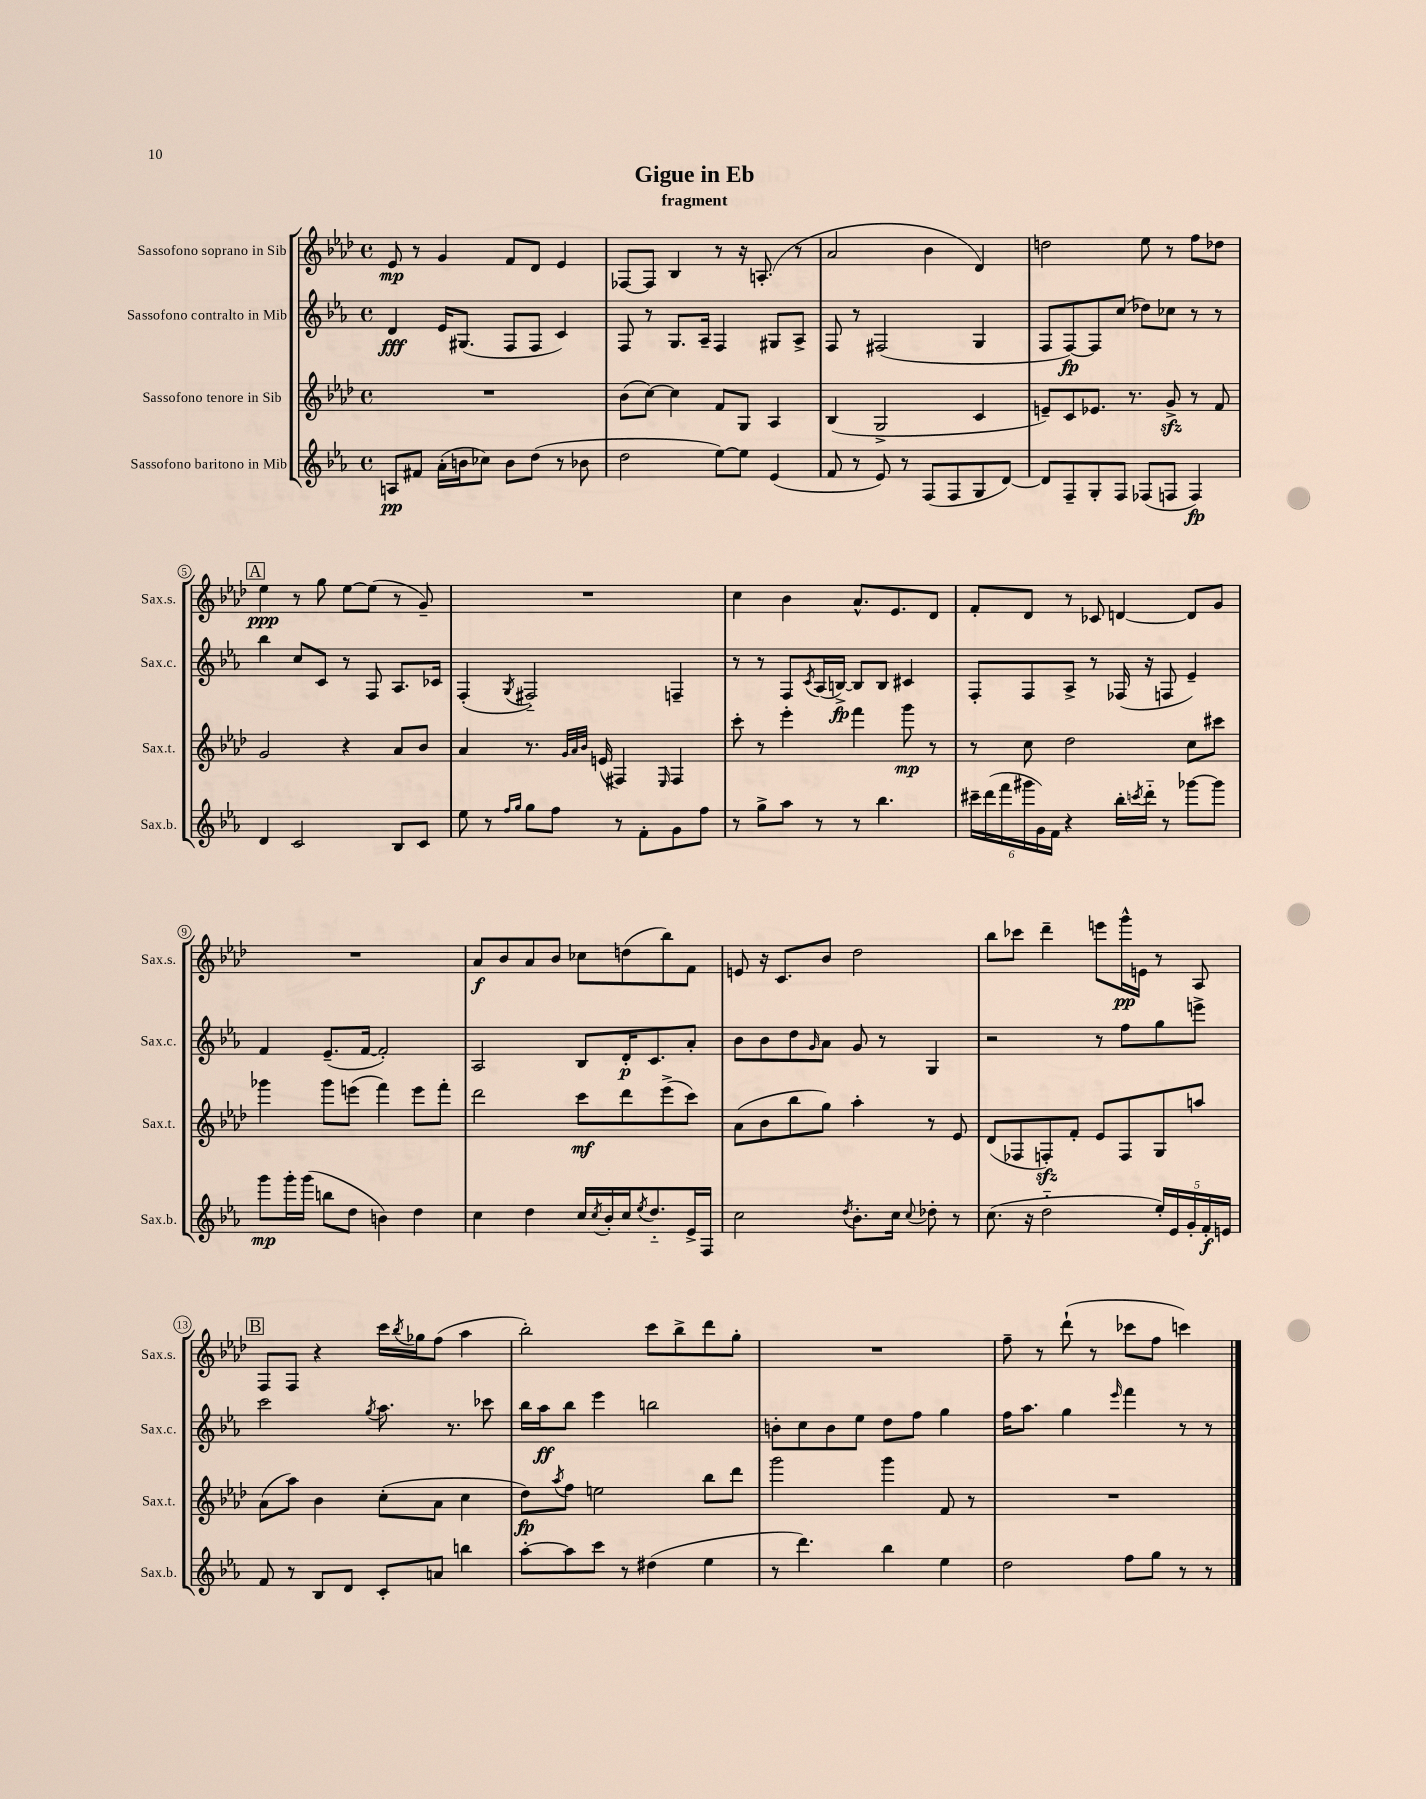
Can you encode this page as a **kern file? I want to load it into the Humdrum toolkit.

**kern	**kern	**kern	**kern
*staff4	*staff3	*staff2	*staff1
*clefG2	*clefG2	*clefG2	*clefG2
*k[b-e-a-]	*k[b-e-a-d-]	*k[b-e-a-]	*k[b-e-a-d-]
*M4/4	*M4/4	*M4/4	*M4/4
*met(c)	*met(c)	*met(c)	*met(c)
8A/L	1r	4d/	8e-/
8f#/J	.	.	8r
(16a-'\LL	.	16e-/LK	4g/
16b\J	.	(8.G#/J	.
8cc-\J)	.	.	.
8b\L	.	8F/L	8f/L
(8dd\J	.	8F/J	8d-/J
8r	.	4c/)	4e-/
8b-\	.	.	.
=	=	=	=
2dd\	(8b-\L	8F/	[8F-/L
.	[8cc\J)	8r	8F-/]J
.	4cc\]	8.G/L	4B-/
.	.	16A-~/Jk	.
[8ee-\L)	8f/L	4F/	8r
8ee-\]J	8G/J	.	16r
.	.	.	(8.A'/
(4e-/	4A-/	8G#/L	.
.	.	8A-^/J	8r
=	=	=	=
8f/	(4B-/	8F/	2a-/
8r	.	8r	.
8e-/)	2G^/	(2F#/	.
8r	.	.	.
(8F/L	.	.	4b-\
8F/	.	.	.
8G/	4c/	4G/	4d-/)
[8d/J)	.	.	.
=	=	=	=
8d/]L	8e~/L)	8F/L	2dd\
8F~/	8c/	[8F/)	.
8G'/	8.e-/J	8F/]	.
8F/J	.	(8cc/J	.
.	8.r	.	.
(8F-/L	.	8dd-\L)	8ee-\
8F/J	8g^/	8cc-\J	8r
4F/)	8r	8r	8ff\L
.	8f/	8r	8dd-\J
=	=	=	=
4d/	2g/	4bb-\	4ee-\
2c/	.	8cc/L	8r
.	.	8c/J	8gg\
.	4r	8r	[8ee-\L
.	.	8F/	(8ee-\]J
8B-/L	8a-/L	8.A-/L	8r
8c/J	8b-/J	.	8g~/)
.	.	16c-/Jk	.
=	=	=	=
8ee-\	4a-/	(4F'/	1r
8r	.	.	.
16qqff/LL	.	.	.
16qqgg/JJ	.	8qG/	.
8gg\L	8.r	2F#'~/)	.
8ff\J	.	.	.
.	32qqg/LLL	.	.
.	32qqa-/	.	.
.	32qqb-/JJJ	.	.
.	(16e/	.	.
8r	4F#/)	.	.
8f'\L	.	.	.
.	16qqE-/	.	.
8g\	4F#/	4F~/	.
8ff\J	.	.	.
=	=	=	=
8r	8ccc'\	8r	4cc\
8gg^\L	8r	8r	.
8aa-\J	4eee-'\	8F/L	4b-\
.	.	8qc/	.
8r	.	(16A-/L	.
.	.	[16B^/JJ)	.
8r	4fff\	8B/]L	8.a-^^/L
4.bb-\	.	8B/J	.
.	.	.	8.e-/
.	8ggg\	4c#/	.
.	8r	.	8d-/J
=	=	=	=
24ccc#~\LL	8r	8F'/L	8f'/L
(24ddd\	.	.	.
24fff\	.	.	.
24ggg#\	8cc\	8F/	8d-/J
24g\)	.	.	.
24f\JJ	.	.	.
4r	2dd-\	8A-^/J	8r
.	.	8r	8c-/
16bb-'\LL	.	(16F-/	[4d/
8qccc/	.	.	.
16ddd'~\JJ	.	16r	.
8r	.	8F/	.
[8ggg-\L	8cc\L	4e-~/)	8d/]L
8ggg-\]J	8ccc#\J	.	8g/J
=	=	=	=
8ggg\L	4ggg-\	4f/	1r
16ggg'\L	.	.	.
(16ggg\JJ	.	.	.
8bb\L	8ggg-\L	(8.e-~/L	.
8dd\J	(8eee\J	.	.
.	.	[16f/Jk	.
4b\)	4fff\)	2f'/])	.
4dd\	8eee\L	.	.
.	8fff'\J	.	.
=	=	=	=
4cc\	2ddd-\	2A-/	8a-/L
.	.	.	8b-/
4dd\	.	.	8a-/
.	.	.	8b-/J
16cc/LL	8ccc\L	8B-/L	8cc-\L
8qcc/	.	.	.
16b-'/	.	.	.
16cc/J	8ddd-\	16d'/K	(8dd\
8qee-/	.	.	.
8.dd'~/	.	8.c/	.
.	(8eee-^\	.	8bb-\)
16e-^/L	8ccc\J)	8a-'/J	8f\J
16F/JJ	.	.	.
=	=	=	=
2cc\	(8a-\L	8b-\L	8e/
.	8b-\	8b-\	16r
.	.	.	8.c/L
.	8bb-\	8dd\	.
.	.	16qqg/	.
.	8gg\J)	8a-\J	8b-/J
8qdd/	.	.	.
8.b-'\L	4aa-'\	8g/	2dd-\
.	.	8r	.
16cc\Jk	.	.	.
8qqcc/	.	.	.
8dd-'\	8r	4G/	.
8r	8e-/	.	.
=	=	=	=
(8.cc\	(8d-/L	2r	8bb-\L
.	8F-/	.	8ccc-\J
16r	.	.	.
2dd'~\	8F'/)	.	4ddd-~\
.	8f'/J	.	.
.	8e-/L	8r	8eee\L
.	8F/	8ff\L	16ggg^^\L
.	.	.	16e\JJ
20ee-'/LL)	8G/	8gg\	8r
20e-/	.	.	.
20g'/	.	.	.
.	8aa/J	8eee^\J	8A-/
20f'/	.	.	.
20e/JJ	.	.	.
=	=	=	=
8f/	(8a-\L	2ccc\	8F/L
8r	8aa-\J)	.	8F/J
8B-/L	4b-\	.	4r
8d/J	.	.	.
.	.	8qgg/	.
8c'/L	(8cc'\L	8.aa-\	16ccc\LL
.	.	.	8qbb-/
.	.	.	16gg-\J
8a/J	8a-\J	.	(8ff\J
.	.	8.r	.
4bb\	4cc\	.	4aa-\
.	.	8ccc-\	.
=	=	=	=
[8aa-'\L	8dd-\L)	16bb-\LL	2bb-'\)
.	.	16aa-\J	.
.	8qaa-/	.	.
8aa-\]	8ff\J	8bb-\J	.
8ccc\J	2ee\	4eee-\	.
8r	.	.	.
(4dd#\	.	2bb\	8ccc\L
.	.	.	8bb-^\
4ee-\	8bb-\L	.	8ddd-\
.	8ddd-\J	.	8gg'\J
=	=	=	=
8r	2ggg\	8b'\L	1r
4.ddd\)	.	8cc\	.
.	.	8b\	.
.	.	8ee-\J	.
4bb-\	4ggg\	8dd\L	.
.	.	8ff\J	.
4ee-\	8f/	4gg\	.
.	8r	.	.
=	=	=	=
2dd\	1r	16ff\LK	8ff~\
.	.	8.aa-\J	.
.	.	.	8r
.	.	4gg\	(8ddd-`\
.	.	.	8r
.	.	16qqeee-/	.
8ff\L	.	4fff\	8ccc-\L
8gg\J	.	.	8ff\J
8r	.	8r	4ccc\)
8r	.	8r	.
==	==	==	==
*-	*-	*-	*-
